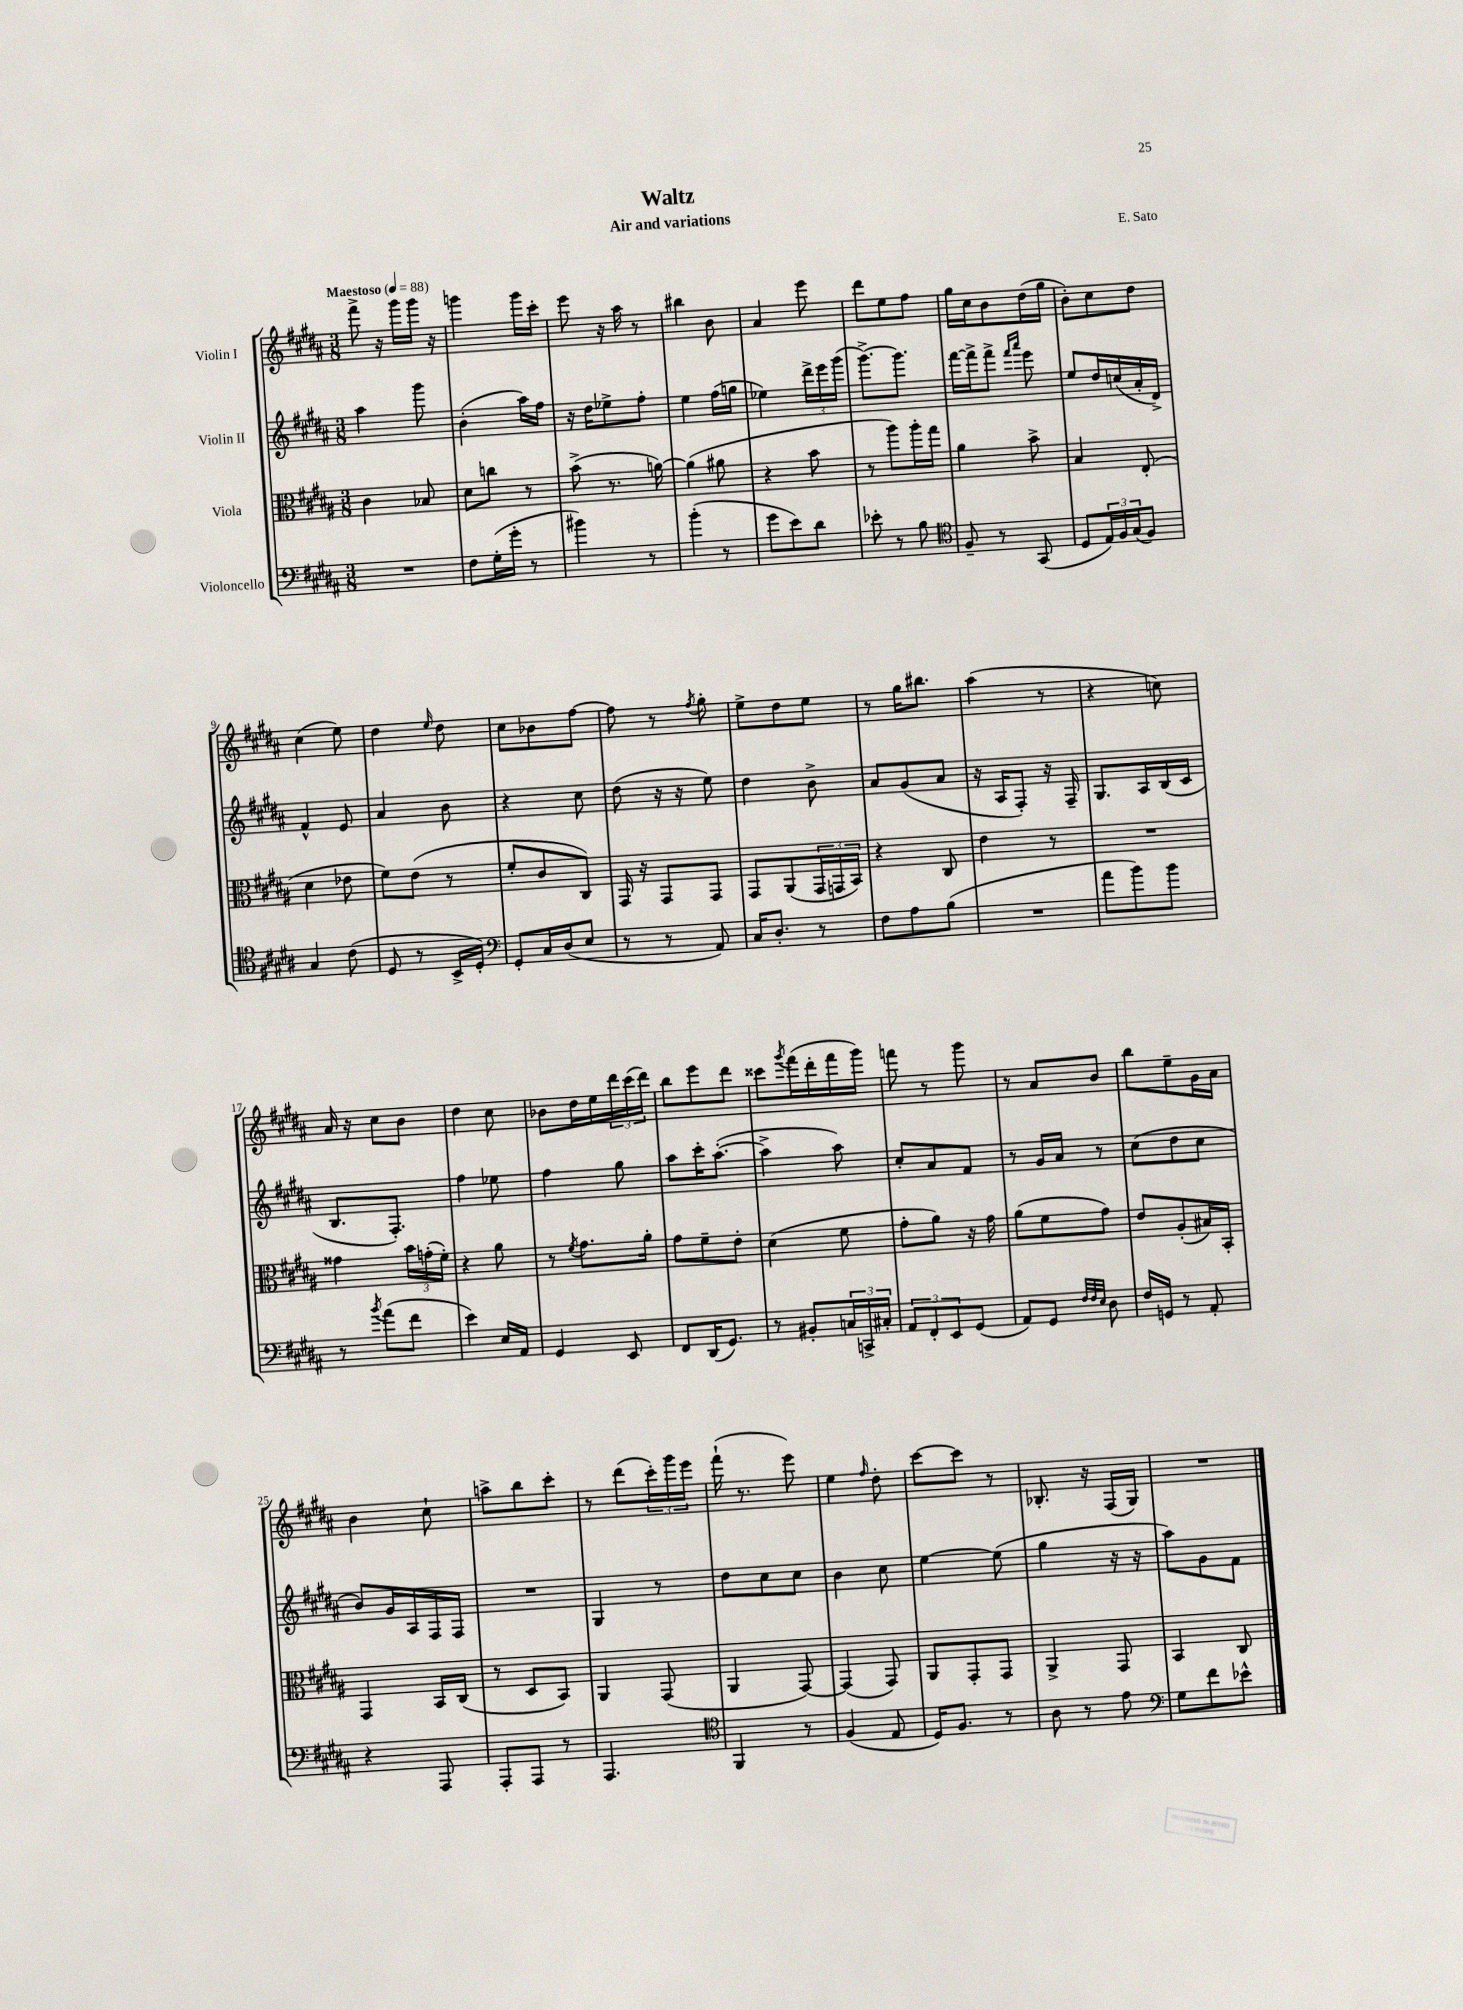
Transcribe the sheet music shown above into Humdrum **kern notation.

**kern	**kern	**kern	**kern
*staff4	*staff3	*staff2	*staff1
*clefF4	*clefC3	*clefG2	*clefG2
*k[f#c#g#d#a#]	*k[f#c#g#d#a#]	*k[f#c#g#d#a#]	*k[f#c#g#d#a#]
*M3/8	*M3/8	*M3/8	*M3/8
*MM88	*MM88	*MM88	*MM88
4.r	4c#\	4aa#\	8fff#^\
.	.	.	16r
.	.	.	16ggg#\LL
.	8B-/	8ggg#\	16ggg#\JJ
.	.	.	16r
=	=	=	=
8F#\L	8d#\L	(4b'\	4ggg\
(16G#'\L	8cc\J	.	.
16g#'\JJ	.	.	.
8r	8r	16aa#\LL)	16ggg\LL
.	.	16ff#\JJ	16ccc#'\JJ
=	=	=	=
4b#\)	(8b^\	16r	8eee\
.	.	16dd#\LK	.
.	8.r	8ee-^\	16r
.	.	.	16aa#\
8r	.	8ff#'\J	8r
.	[16a\)	.	.
=	=	=	=
(4b'\	(4a\]	4ee\	4bb#\
8r	8a#\	(16ff#\LL	8b\
.	.	16gg\JJ	.
=	=	=	=
8g#\L	4r	4ee-\)	4a#/
8e\)	.	.	.
8d#\J	8b\	24ddd#^\LL	8eee\
.	.	24eee\	.
.	.	(24ggg#\JJ	.
=	=	=	=
8e-'\	8r	[8.ggg#^\L)	8ddd#\L
8r	8aa#\L)	.	8ee\
.	.	8.ggg#\]J	.
8B\	16aa#'\L	.	8ff#\J
.	16gg#\JJ	.	.
=	=	=	=
*clefC4	*	*	*
8F#~/	4a#\	[16fff#\LL	16gg#\LL
.	.	16fff#^\]J	16cc#\J
8r	.	8fff#^\J	8b\
.	.	16qqfff#/LL	.
.	.	16qqaaa#/JJ	.
(8GG#/	8b^\	8eee\	(16dd#\L
.	.	.	16gg#\JJ
=	=	=	=
8D#/L	4B/	8ee/L	8b'\L)
24E/L)	.	16dd#/L	8cc#\
24F#/	.	.	.
.	.	(16cc/	.
(24G#/J	.	.	.
8F#/J)	(8E'/	16a#'/	8dd#\J
.	.	16d#^/JJ)	.
=	=	=	=
4G#/	4d#\	4f#^^/	(4cc#\
(8c#\	8e-\	8e/	8ee\)
=	=	=	=
8D#/	8f#\L)	4a#/	4dd#\
8r	(8e\J	.	.
.	.	.	16qqee/
16BB^/LL	8r	8b\	8dd#\
16D#'/JJ)	.	.	.
=	=	=	=
*clefF4	*	*	*
8GG#'/L	8f#'/L	4r	8cc#\L
16C#/L	8c#/	.	8b-\
(16D#/J	.	.	.
8E/J	8C#/J)	8cc#\	[8ff#\J
=	=	=	=
8r	16GG#/	(8dd#\	8ff#\]
.	16r	.	.
8r	8GG#/L	16r	8r
.	.	16r	.
.	.	.	8qff#/
8AA#/)	8GG#/J	8ee\)	8gg#'\
=	=	=	=
16C#/LK	8GG#/L	4dd#\	8ee^\L
8.D#'/J	.	.	.
.	(8AA#/	.	8dd#\
8r	24GG#/L	8b^\	8ee\J
.	24GG/	.	.
.	24BB/JJ)	.	.
=	=	=	=
8F#\L	4r	8a#/L	8r
8A#\	.	(8g#/	16gg#\LK
.	.	.	8.bb#\J
(8B\J	8C#/	8a#/J	.
=	=	=	=
4.r	4e\	16r	(4aa#\
.	.	16A#/LK	.
.	.	8F#'/J)	.
.	8r	16r	8r
.	.	16F#~/	.
=	=	=	=
8a#\L	4.r	8.G#/L	4r
8b\)	.	.	.
.	.	16A#/L	.
8b\J	.	(16B/	8cc\)
.	.	16c#/JJ	.
=	=	=	=
8r	4g##\	8.B/L	16a#/
.	.	.	16r
8qb/	.	.	.
(8a#\L	.	.	8cc#\L
.	.	8.F#'/J)	.
8f#\J	24b\LL	.	8b\J
.	(24g'\	.	.
.	24f#'\JJ)	.	.
=	=	=	=
4e\)	4r	4ff#\	4dd#\
16E/LL	8a#\	8ee-\	8cc#\
16AA#/JJ	.	.	.
=	=	=	=
4GG#/	8r	4ff#\	8b-\L
.	8qf#/	.	.
.	8.g#\L	.	16dd#\L
.	.	.	16ee\
8EE/	.	8gg#\	24ddd#\
.	.	.	(24ccc#\
.	16a#'\Jk	.	.
.	.	.	24ddd#\JJ)
=	=	=	=
8FF#/L	8g#\L	8aa#\L	8bb\L
(16DD#/K	8f#~\	16ccc#'\K	8eee\
8.GG#/J)	.	([8.aa#'\J	.
.	8e'\J	.	8ddd#\J
=	=	=	=
8r	(4d#\	4aa#^\]	8ccc##\L
.	.	.	8qggg#/
8BB#'/L	.	.	(16fff#\L
.	.	.	16ddd#'\
24C/L	8f#\	8aa#\)	16fff#\
24CC^/	.	.	.
.	.	.	16ggg#\JJ)
24C#'/JJ	.	.	.
=	=	=	=
12AA#/L	8g#'\L	8cc#'/L	8fff\
12FF#'/	.	.	.
.	8a#\J)	8a#/	8r
12EE/	.	.	.
(8GG#/J	16r	8f#/J	8ggg#\
.	16g#\	.	.
=	=	=	=
8AA#/L)	(8a#\L	8r	8r
8GG#/J	8f#\	16g#/LL	8a#/L
.	.	16a#/JJ	.
32qqF#/LLL	.	.	.
32qqF#/	.	.	.
32qqE/JJJ	.	.	.
8D#\	8g#\J)	8r	8b/J
=	=	=	=
16F#/LL	8e/L	(8cc#\L	8bb\L
16GG/JJ	.	.	.
8r	(8A#'/	8dd#\	8ee~\
8AA#'/	16B#/L)	8cc#\J	16g#\L
.	16BB'/JJ	.	16a#\JJ
=	=	=	=
4r	4GG#/	8b/L)	4b\
.	.	16g#/L	.
.	.	16A#/	.
8AAA#/	16BB/LL	16F#/	8cc#`\
.	(16C#/JJ	16F#/JJ	.
=	=	=	=
8AAA#'/L	8r	4.r	8aa^\L
8AAA#/J	8D#/L	.	8bb\
8r	8BB/J)	.	8ccc#'\J
=	=	=	=
4.AAA#/	4AA#/	4G#/	8r
.	.	.	(8ddd#\L
.	(8GG#/	8r	24ccc#'\L)
.	.	.	24ggg#\
.	.	.	24eee\JJ
=	=	=	=
*clefC4	*	*	*
4FF#/	4AA#/	8dd#\L	(16fff#`\
.	.	.	8.r
.	.	8cc#\	.
8r	[8GG#/)	8cc#\J	8eee\)
=	=	=	=
(4F#/	(4GG#/]	4b\	4ee\
.	.	.	16qqff#/
8E/	8GG#/)	8cc#\	8dd#'\
=	=	=	=
16D#/LK)	8AA#/L	[4ee\	[8ccc#\L
8.F#/J	.	.	.
.	8GG#'/	.	8ccc#\]J
8r	8GG#/J	(8ee\]	8r
=	=	=	=
8A#\	4AA#^/	4gg#\	8.B-'/
8r	.	.	.
.	.	.	16r
8e\	8GG#/	16r	(16F#/LL
.	.	16r	16G#/JJ)
=	=	=	=
*clefF4	*	*	*
8G#\L	4BB/	8aa#\L)	4.r
8f#\	.	8g#\	.
8e-^^\J	8C#/	8f#\J	.
==	==	==	==
*-	*-	*-	*-
